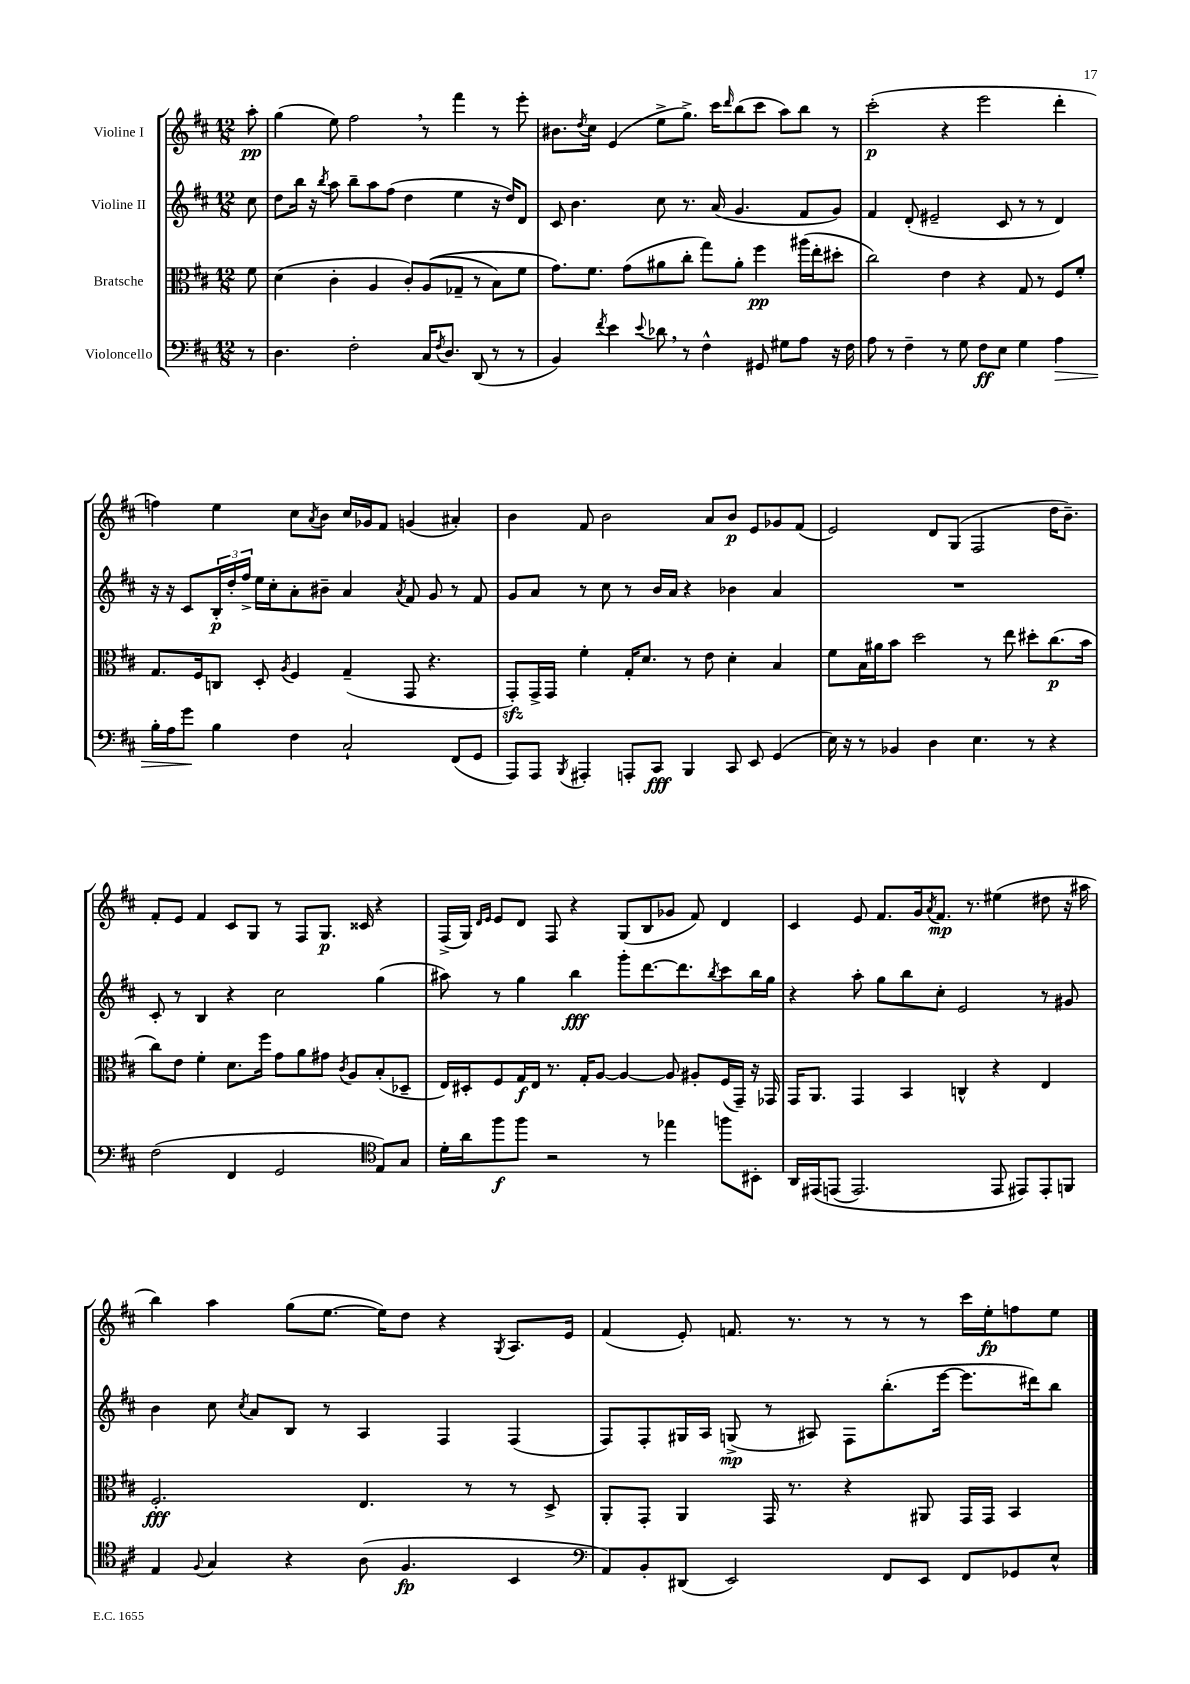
<<
\new StaffGroup <<
\new Staff = "s0" \with { instrumentName = "Violine I" } {
    \clef treble \key d \major \numericTimeSignature \time 12/8 \partial 8
    a''8-.\pp |
    g''4( e''8) fis''2 \breathe r8 fis'''4 r8 e'''8-. |
    bis'8. \acciaccatura { d''8 } cis''16 e'4( e''8-> g''8.->) cis'''16 \grace { d'''16 } b''8( cis'''8 a''8) b''8 r8 |
    cis'''2-.\p( r4 e'''2 d'''4-. |
    f''4) e''4 cis''8 \acciaccatura { a'8 } b'8 cis''16 ges'16 fis'8 g'4( ais'4-.) |
    b'4 fis'8 b'2 a'8 b'8\p e'8 ges'8 fis'8( |
    e'2) d'8 g8( fis2 d''16 b'8.--) |
    fis'8-. e'8 fis'4 cis'8 g8 r8 fis8 g8.\p cisis'16 r4 |
    fis16->( g16) \grace { d'16 e'16 } e'8 d'8 fis8 r4 g8( b8 ges'8 fis'8) d'4 |
    cis'4 e'8 fis'8. g'16 \acciaccatura { a'8 } fis'8.\mp r8. eis''4( dis''8 r16 ais''16 |
    b''4) a''4 g''8( e''8.~ e''16) d''8 r4 \acciaccatura { g8 } a8. e'16 |
    fis'4( e'8-.) f'8. r8. r8 r8 r8 cis'''16 e''16-.\fp f''8 e''8 \bar "|." |
}
\new Staff = "s1" \with { instrumentName = "Violine II" } {
    \clef treble \key d \major \numericTimeSignature \time 12/8 \partial 8
    cis''8 |
    d''8 b''16 r16 \acciaccatura { b''8 } a''8 b''8-- a''8 fis''8( d''4 e''4 r16 d''16) d'8 |
    cis'8 b'4. cis''8 r8. a'16( g'4. fis'8 g'8) |
    fis'4 d'8-.( eis'2-- cis'8 r8 r8 d'4) |
    r16 r16 cis'8 \tuplet 3/2 { b16-.\p d''16-. fis''16-> } e''16 cis''16-. a'8-. bis'8-- a'4 \acciaccatura { a'8 } fis'8 g'8 r8 fis'8 |
    g'8 a'8 r8 cis''8 r8 b'16 a'16 r4 bes'4 a'4 |
    R1. |
    cis'8-. r8 b4 r4 cis''2 g''4( |
    ais''8) r8 g''4 b''4\fff g'''8-. d'''8.~ d'''8. \acciaccatura { b''8 } cis'''8 b''16 g''16 |
    r4 a''8-. g''8 b''8 cis''8-. e'2 r8 gis'8 |
    b'4 cis''8 \acciaccatura { cis''8 } a'8 b8 r8 a4 fis4 fis4( |
    fis8) fis8-. gis16 a16 g8->\mp( r8 ais8) fis8 b''8.-.( e'''16~ e'''8. dis'''16) b''8 \bar "|." |
}
\new Staff = "s2" \with { instrumentName = "Bratsche" } {
    \clef alto \key d \major \numericTimeSignature \time 12/8 \partial 8
    fis'8 |
    d'4( cis'4-. a4 cis'8-.) a8(\( ges8-- r8 b8) fis'8 |
    g'8.\) fis'8. g'8( ais'8 cis''8-. g''8) ais'8-. fis''4\pp ais''16( e''16-. dis''8-. |
    cis''2) e'4 r4 g8 r8 fis8 fis'8-. |
    g8. fis16 c8 d8-. \acciaccatura { a8 } fis4 g4--( g,8 r4. |
    g,8-.\sfz) g,16-> g,16 fis'4-. g16-. d'8. r8 e'8 d'4-. b4 |
    fis'8 b16 ais'16 b'8 d''2 r8 e''8 dis''8-. cis''8.\p( b'16 |
    cis''8) e'8 fis'4-. d'8. fis''16 g'8 a'8 gis'8 \acciaccatura { cis'8 } a8 b8-.( des8-- |
    e16) dis16-. fis8 g16\f e16 r8. g16-. a8~ a4~ a8 ais8-. fis16( g,16--) r16 ges,16 |
    g,16 a,8. g,4 b,4 c4-^ r4 e4 |
    fis2.-.\fff e4. r8 r8 d8-> |
    a,8-. g,8-. a,4 g,16 r8. r4 ais,8 g,16 g,16 b,4 \bar "|." |
}
\new Staff = "s3" \with { instrumentName = "Violoncello" } {
    \clef bass \key d \major \numericTimeSignature \time 12/8 \partial 8
    r8 |
    d4. fis2-. cis16 \acciaccatura { fis8 } d8. d,8( r8 r8 |
    b,4) \acciaccatura { fis'8 } e'4 \appoggiatura { e'8 } des'8 \breathe r8 fis4-^ gis,8 gis8 a8 r16 fis16 |
    a8 r8 fis4-- r8 g8 fis8\ff e8 g4 a4\> |
    b16-. a16 g'8\! b4 fis4 cis2-! fis,8( g,8 |
    a,,8) a,,8 \acciaccatura { b,,8 } ais,,4-. a,,8-. cis,8\fff b,,4 cis,8 e,8 g,4( |
    e16) r16 r8 bes,4 d4 e4. r8 r4 |
    fis2( fis,4 g,2 \clef tenor e8) g8 |
    d'16-. a'16 fis''8\f fis''8 r2 r8 ees''4 f''8 bis,8-. |
    a,16 eis,16\( e,8( e,2.) e,8 eis,8\) eis,8-. f,8 |
    e4 \appoggiatura { fis8 } g4 r4 a8( fis4.\fp b,4 |
    \clef bass a,8) b,8-. dis,8( e,2) fis,8 e,8 fis,8 ges,8 e8-^ \bar "|." |
}
>>
>>
\layout { \context { \Score \remove "Bar_number_engraver" } }
